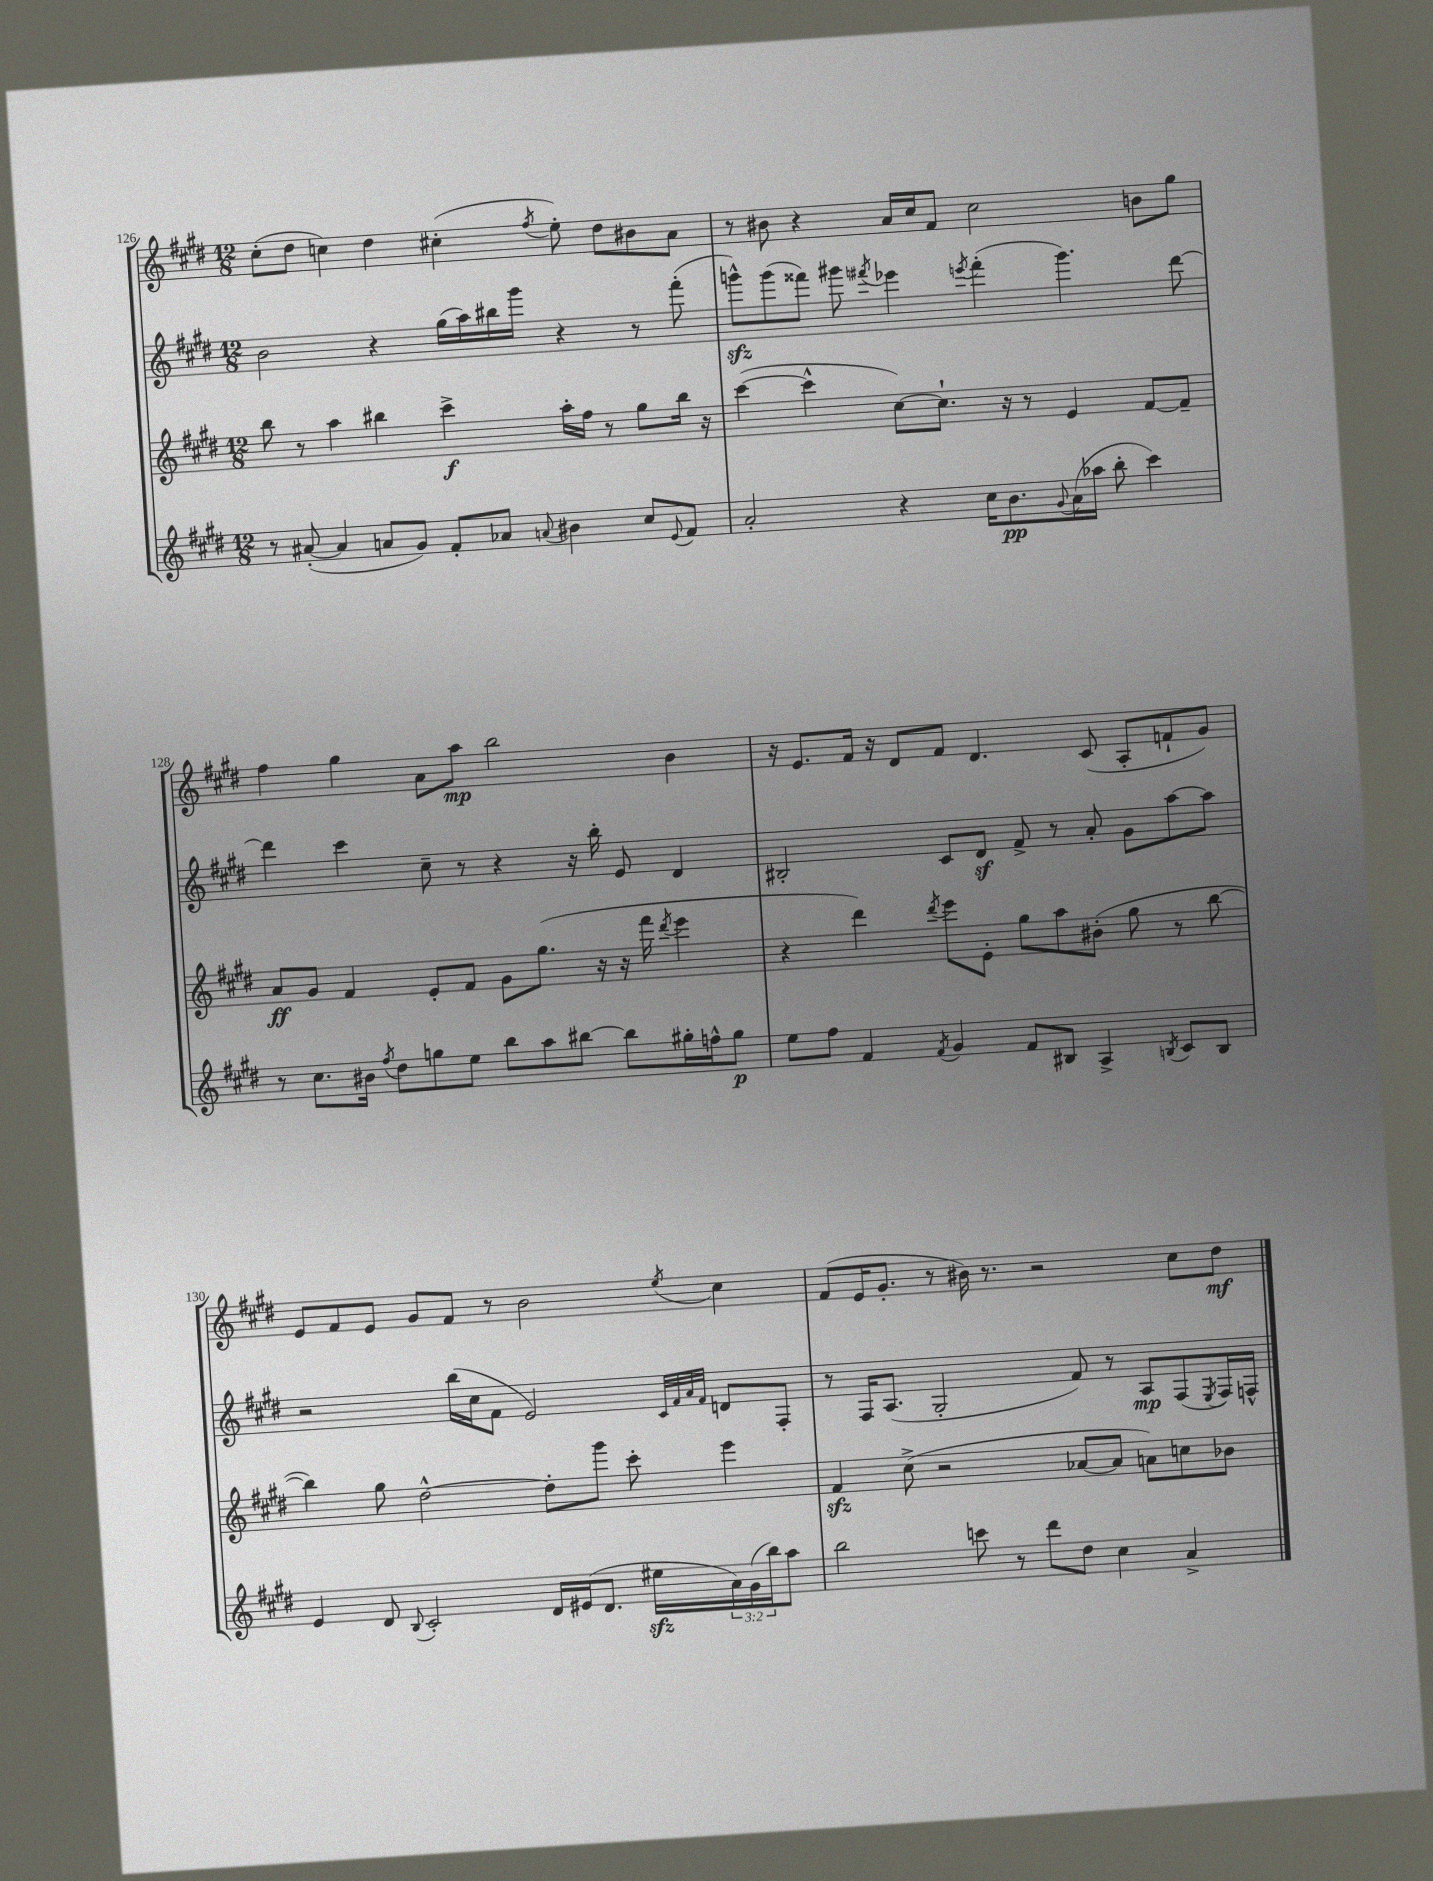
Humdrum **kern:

**kern	**kern	**kern	**kern
*staff4	*staff3	*staff2	*staff1
*clefG2	*clefG2	*clefG2	*clefG2
*k[f#c#g#d#]	*k[f#c#g#d#]	*k[f#c#g#d#]	*k[f#c#g#d#]
*M12/8	*M12/8	*M12/8	*M12/8
8r	8bb\	2b\	(8cc#'\L
([8a#'/	8r	.	8dd#\J
4a#/]	4aa\	.	4cc\)
8a/L	4bb#\	4r	4dd#\
8g#/J)	.	.	.
8f#'/L	4ccc#^\	(16gg#\LL	(4cc#'\
.	.	16aa\)	.
8a-/J	.	16bb#\	.
.	.	16ggg#\JJ	.
8qqa/	.	.	8qff#/
4b#\	16aa'\LL	4r	8ee'\)
.	16ff#\JJ	.	.
.	8r	.	8dd#\L
8cc#/L	8gg#\L	8r	8b#\
8qqe/	.	.	.
8f#/J	16bb#\Jk	(8fff#'\	8a\J
.	16r	.	.
=	=	=	=
2a'/	([4ccc#\	8ggg^^\L)	8r
.	.	(8ggg\	8b#\
.	4ccc#^^\]	8fff##\J)	4r
.	.	8ggg#\	.
.	.	8qfff#/	.
4r	[8cc#\L)	4eee-\	16a/LL
.	.	.	16cc#/J
.	8.cc#`\]J	.	8f#/J
.	.	8qeee/	.
16cc#\LK	.	(4fff#'\	2cc#\
8.b\	16r	.	.
.	8r	.	.
8qqg#/	.	.	.
(16a\L	4e/	4.ggg#\)	.
16aa-\JJ	.	.	.
8bb'\	.	.	.
4ccc#\)	[8f#/L	.	8b\L
.	8f#~/]J	[8ddd#\	8gg#\J
=	=	=	=
8r	8a/L	4ddd#\]	4ff#\
8.cc#\L	8g#/J	.	.
.	4f#/	4ccc#\	4gg#\
16b#\Jk	.	.	.
8qff#/	.	.	.
8dd#\L	.	.	.
8gg\	8e'/L	8cc#~\	8a\L
8ee\J	8f#/J	8r	8aa\J
8bb\L	8g#\L	4r	2bb\
8aa\	(8.gg#\J	.	.
[8bb#\J	.	16r	.
.	16r	16bb'\	.
8bb#\]L	16r	8e/	.
.	16fff#\	.	.
.	8qddd#/	.	.
16gg#'\L	4eee\	4d#/	4b\
16ff^^\J	.	.	.
8gg#\J	.	.	.
=	=	=	=
8ee\L	4r	2B#'/	16r
.	.	.	8.e/L
8ff#\J	.	.	.
4f#/	4ddd#\)	.	16f#/Jk
.	.	.	16r
.	.	.	8d#/L
8qf#/	8qddd#/	.	.
4g#/	8eee\L	8c#/L	8f#/J
.	8e'\J	8d#/J	4.d#/
8f#/L	8gg#\L	8f#^/	.
8B#/J	8aa\	8r	.
4A^/	(8b#'\J	8a'/	(8c#/
.	8gg#\	8g#\L	8A'/L
8qB/	.	.	.
8c#/L	8r	[8aa\	8f`/
8B/J	[8bb\	8aa\]J	8g#/J)
=	=	=	=
4e/	4bb\])	2r	8e/L
.	.	.	8f#/
8d#/	8gg#\	.	8e/J
8qqB/	.	.	.
2c#'/	[2dd#^^\	.	8g#/L
.	.	(16bb\LL	8f#/J
.	.	16cc#\J	.
.	.	8f#\J	8r
.	.	2e/)	2b\
16d#/LL	8dd#'\]L	.	.
(16e#/J	.	.	.
8.d#/J	8ggg#\J	.	.
.	8ccc#'\	.	.
16ee#\LL	.	.	.
.	.	32qqc#/LLL	.
.	.	32qqf#/	.
.	.	32qqa/	.
.	.	32qqf#/JJJ	8qee/
24a\)	4eee\	8d/L	4cc#\
(24g#\	.	.	.
24bb\J)	.	.	.
8aa\J	.	8F#'/J	.
=	=	=	=
2bb\	4f#/	8r	(8f#/L
.	.	16F#/LK	16e/K
.	.	(8.A/J	8.g#'/J
.	(8cc#^\	.	.
.	2r	2G#'/	8r
8ccc\	.	.	16b#\)
.	.	.	8.r
8r	.	.	.
8ddd#\L	.	.	2r
8dd#\J	[8a-/L	8f#/)	.
4cc#\	8a-/]J	8r	.
.	8a\L)	8A/L	.
4a^/	8cc\	(8F#/	8cc#\L
.	.	8qE/	.
.	8b-\J	16F#/L)	8dd#\J
.	.	16F^^/JJ	.
==	==	==	==
*-	*-	*-	*-
